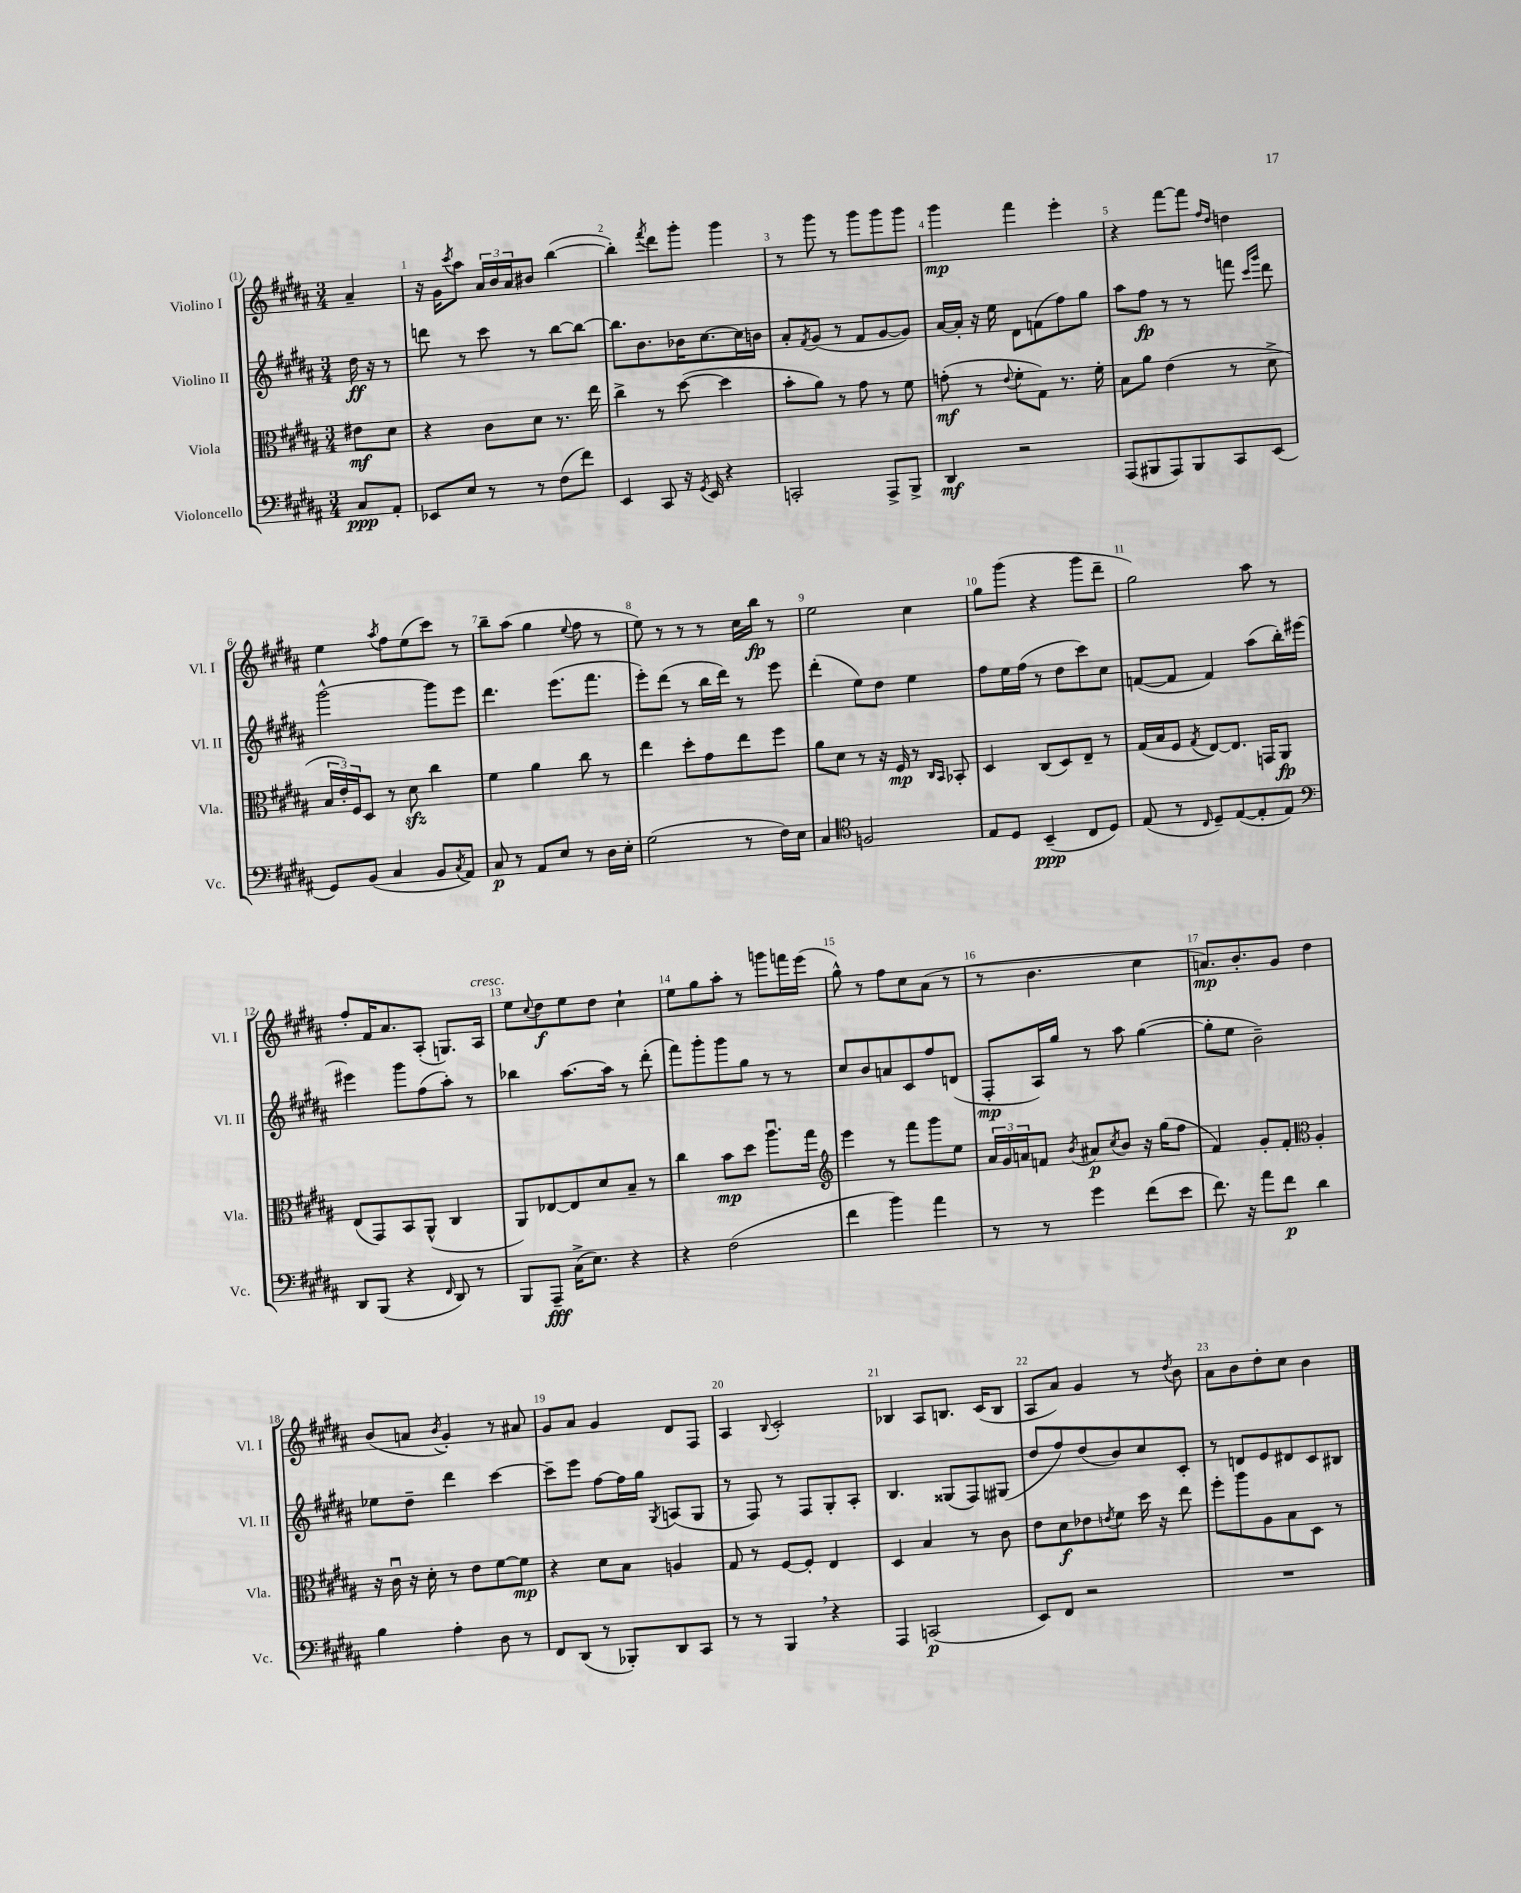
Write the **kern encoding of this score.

**kern	**kern	**kern	**kern
*staff4	*staff3	*staff2	*staff1
*clefF4	*clefC3	*clefG2	*clefG2
*k[f#c#g#d#a#]	*k[f#c#g#d#a#]	*k[f#c#g#d#a#]	*k[f#c#g#d#a#]
*M3/4	*M3/4	*M3/4	*M3/4
8C#	8e#	16dd#	4a#~
.	.	16r	.
8AA#'	8d#	8r	.
=	=	=	=
8EE-	4r	8ddd	16r
.	.	.	16g#
.	.	.	8qccc#
8E	.	8r	8aa#
8r	8c#	8ccc#	24a#
.	.	.	24b
.	.	.	24a#
8r	8d#	8r	8b#
(8F#	8.r	[8bb	([4bb
8f#)	.	8bb_	.
.	16ee	.	.
=	=	=	=
4EE	4cc#^	8.bb]	4bb'])
.	.	8.b	.
.	.	.	8qfff#
8CC#	8r	.	8ddd#
16r	([8dd#	16b-	8ggg#'
8qGG#	.	.	.
16EE	.	[8.cc#	.
4r	4dd#]	.	4ggg#
.	.	16cc#]	.
.	.	16b	.
=	=	=	=
2CC'	8b'	8a#'	8r
.	.	8qf#	.
.	8a#)	(8g#	8ggg#
.	8r	8r	8r
.	8g#	8f#	8ggg#
8AAA#^	8r	[8g#	8ggg#
8BBB^	8f#	8g#])	8ggg#
=	=	=	=
4DD#	(8g'	[16a#	4ggg#
.	.	16a#']	.
.	8r	16r	.
.	.	16ee	.
.	8qqe	.	.
2r	8f#'	8d#	4fff#
.	8G#)	(8f	.
.	8.r	8ff#)	4eee'
.	.	8gg#	.
.	16f#'	.	.
=	=	=	=
(8AAA#	8B	8aa#	4r
8BBB#	8a#	8ff#	.
8AAA#)	(4e	8r	[8fff#
8BBB#	.	8r	8fff#]
.	.	.	16qqff#
.	.	.	16qqdd#
8CC#	8r	8fff	4dd
.	.	16qqccc#	.
.	.	16qqggg#	.
(8EE	8d#^	8ddd#	.
=	=	=	=
8GG#)	24B	[2ggg#^^	4ee
.	24e')	.	.
.	24F#	.	.
(8BB	8D#	.	.
.	.	.	8qaa#
4C#	8r	.	8ff#
.	8d#	.	(8ee
8BB	4cc#	8ggg#]	8ccc#)
8qC#	.	.	.
8AA#)	.	8eee	8r
=	=	=	=
8C#	4f#	4.ddd#	8bb~
8r	.	.	(8aa#
8AA#	4a#	.	4gg#
8E	.	(8.eee	.
.	.	.	8qqee
8r	8cc#	.	8ff#
.	.	8.fff#	.
16D#	8r	.	8r
16E'	.	.	.
=	=	=	=
(2G#	4ee	8eee')	8ee)
.	.	(8ddd#	8r
.	8dd#'	8r	8r
.	8g#	16bb	8r
.	.	16ddd#)	.
8r	8ee	8r	16cc#
.	.	.	16bb
16F#)	8ff#	8eee	8r
16E	.	.	.
=	=	=	=
4C#	8a#	(4ddd#'	2ee
.	8d#	.	.
*clefC4	*	*	*
2F	8r	8ee)	.
.	16r	8dd#	.
.	16F#	.	.
.	8r	4ee	4cc#
.	16qqC#	.	.
.	16qqBB	.	.
.	8BB-'	.	.
=	=	=	=
8E	4D#	8ff#	8gg#
8D#	.	16ee	(8ggg#
.	.	(16ff#	.
(4BB~	(8C#	8r	4r
.	8D#)	8dd#	.
8C#	8E~	8ccc#)	8ggg#
8D#)	8r	8cc#	8ddd#~
=	=	=	=
(8E	(16G#	([8f	2gg#)
.	16B	.	.
8r	8F#	8f]	.
16qqC#	8qG#	.	.
8D#~)	[8E)	4f)	.
([8E	8.E]	.	.
8E']	.	(8aa#	8aa#
.	16GG	.	.
8E)	8AA#	16bb')	8r
.	.	[16eee#	.
=	=	=	=
*clefF4	*	*	*
8DD#	(8E	4eee#]	8ff#'
(8BBB	8GG#)	.	16f#
.	.	.	8.a#
4r	8BB	8ggg#	.
.	(8AA#^^	(8ff#	(8A#'
16qqFF#	.	.	.
8DD#)	4C#	8aa#')	8.G)
8r	.	8r	.
.	.	.	16A#
=	=	=	=
8BBB	8AA#)	4bb-	8ee
.	.	.	8qqcc#
8AAA#~	[8E-	.	8dd#
(16C#^	8E-]	[8.aa#	8ee
8.E)	.	.	.
.	8d#	.	8dd#
.	.	16aa#]	.
4r	8B~	8r	4cc#`
.	8r	(8ddd#'	.
=	=	=	=
4r	4cc#	8fff#)	8ee
.	.	8ggg#'	8gg#
(2F#	8b	8ggg#	8aa#'
.	8dd#	8gg#	8r
.	8.aa#u	8r	8ggg
.	.	8r	16fff
.	16gg#	.	(16eee
=	=	=	=
*	*clefG2	*	*
4f#	4eee	8cc#	8gg#^^)
.	.	8b	8r
4b)	8r	8a	8ff#
.	8fff#	8c#	8cc#
4a#	8ggg#	8ff#	(8a#
.	8ee	(8d	8r
=	=	=	=
8r	24a#	8F#'	8r
.	24g#	.	.
.	24a	.	.
8r	8f	16A#)	4.b
.	.	16gg#	.
.	8qb	.	.
4g#	8a#	8r	.
.	8qcc#	.	.
.	8b	8aa#	.
(8f#	16r	([4gg#	4cc#
.	(16gg#	.	.
8e	8ff#	.	.
=	=	=	=
8.f#)	4f#)	8gg#']	8.a)
.	.	8ee	.
16r	.	.	8.b'
8a#	8g#'	2b~)	.
8f#	8f#'	.	8g#
*	*clefC3	*	*
4d#	4A#'	.	4dd#
=	=	=	=
4B	16r	8ee-	(8b
.	16c#u	.	.
.	16r	8dd#~	8a
.	16d#'	.	.
.	.	.	8qb
4A#'	8r	4ddd#	4g#')
.	8e	.	.
8D#	[8f#	[4ccc#	8r
8r	8f#]	.	8a#
=	=	=	=
8FF#	4r	8ccc#~]	8g#
(8DD#	.	8eee	8a#
8r	8d#	[8ff#	4g#
8BBB-')	8B	16ff#]	.
.	.	16gg#	.
.	.	8qG#	.
8DD#	4A	(8A	8d#
8CC#	.	8G#	8F#
=	=	=	=
8r	8G#	8r	4A#
8r	8r	8F#)	.
.	.	.	8qqB
4BBB	[8F#	8r	2c#'
.	8F#']	8F#	.
4r	4E	8G#'	.
.	.	8A#'	.
=	=	=	=
4AAA#	4D#	4.B	4B-
(2CC	4B	.	8A#
.	.	(8G##	8.B
.	8r	8F#)	.
.	.	.	(16c#
.	8c#	(8G#	8B
=	=	=	=
8EE)	8e	8dd#	8A#
8FF#	8d#	8ff#)	8a#)
2r	8e-	(8dd#	4g#
.	8qe	.	.
.	8f#	8b)	.
.	16dd#	8cc#	8r
.	16r	.	.
.	.	.	8qdd#
.	8ee	8c#'	8b
=	=	=	=
2.r	8ff#'	8r	8a#
.	8aa#	8d	8b
.	8A#	8e	8dd#'
.	8B	8d#	8cc#
.	8D#	8c#	4b
.	8r	8B#	.
==	==	==	==
*-	*-	*-	*-
